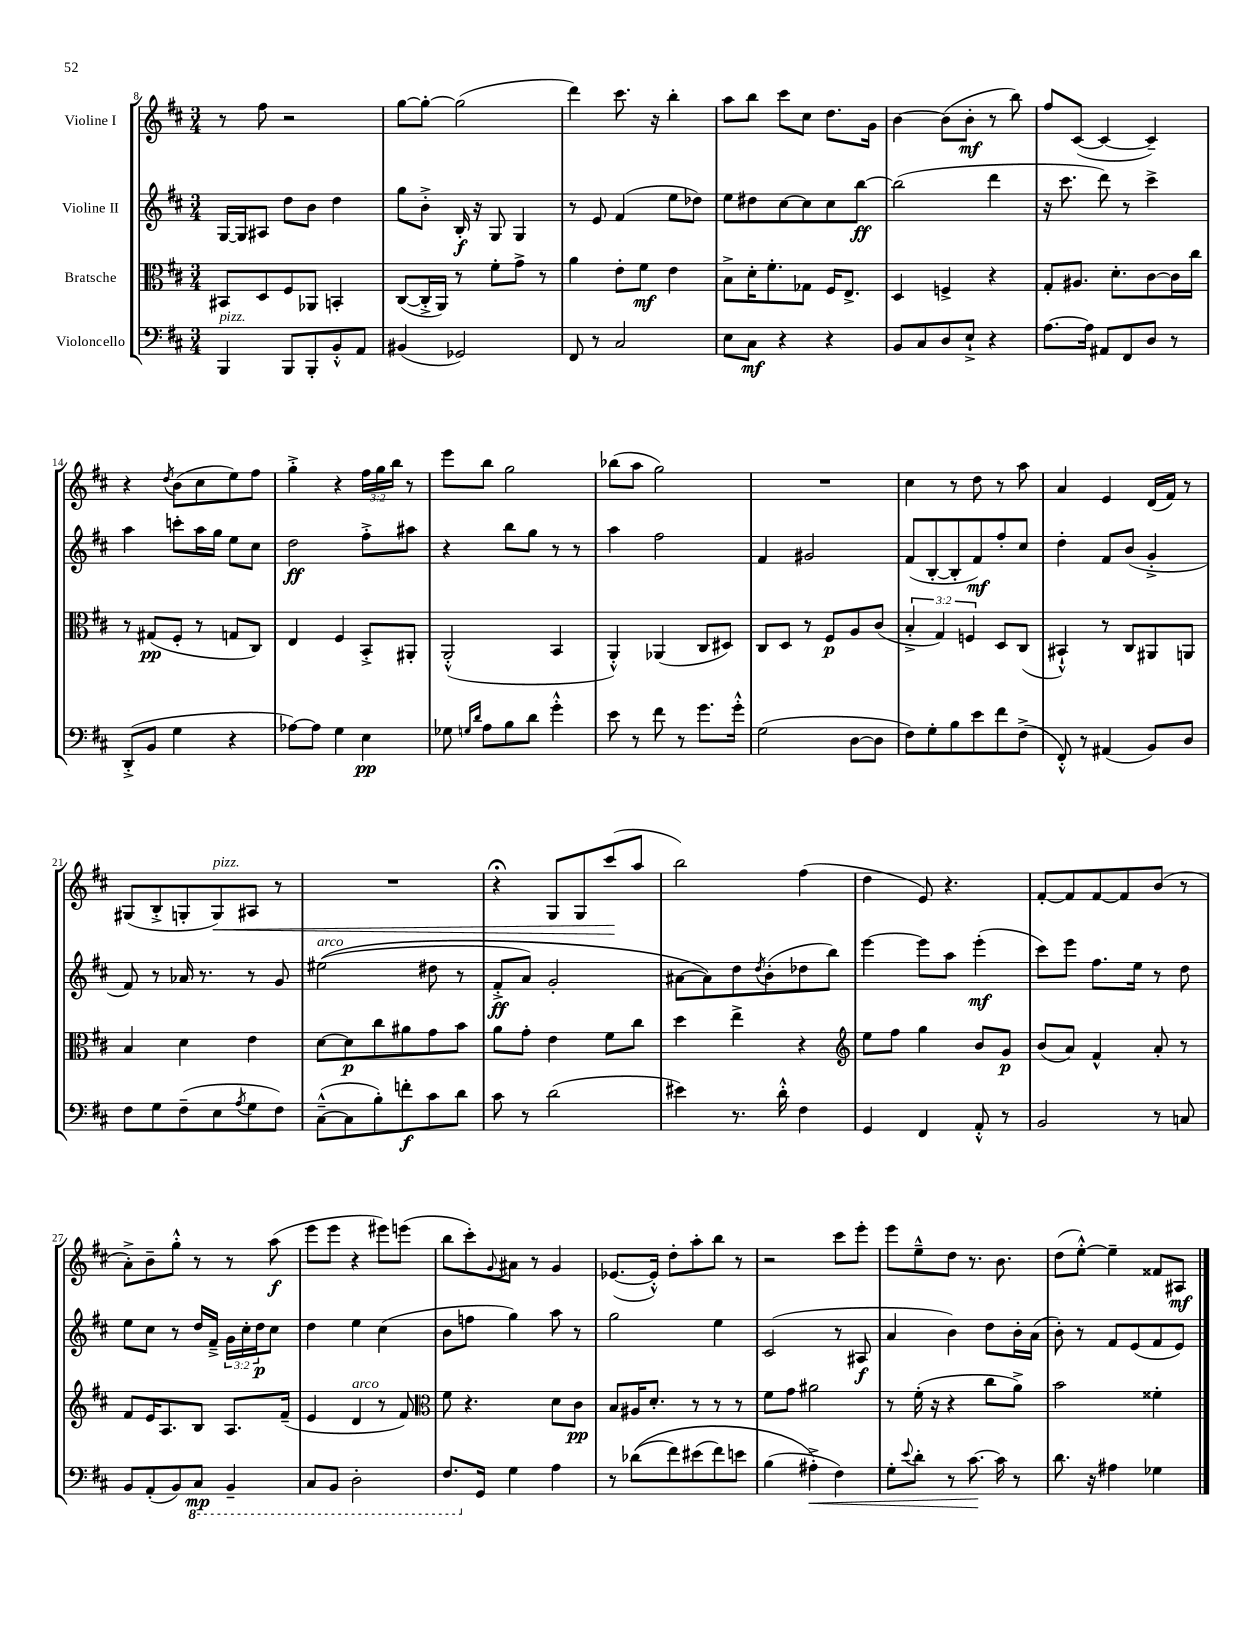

**kern	**dynam	**kern	**dynam	**kern	**dynam	**kern	**dynam
*part4	*part4	*part3	*part3	*part2	*part2	*part1	*part1
*staff4	*staff4	*staff3	*staff3	*staff2	*staff2	*staff1	*staff1
*I"Violoncello	*	*I"Bratsche	*	*I"Violine II	*	*I"Violine I	*
*clefF4	*	*clefC3	*	*clefG2	*	*clefG2	*
*k[f#c#]	*	*k[f#c#]	*	*k[f#c#]	*	*k[f#c#]	*
*M3/4	*	*M3/4	*	*M3/4	*	*M3/4	*
=8	=8	=8	=8	=8	=8	=8	=8
!LO:TX:a:i:t=pizz.	!	!	!	!	!	!	!
4BBB/	.	8BB#X/L	.	[16G/LL	.	8r	.
.	.	.	.	16G/J]	.	.	.
.	.	8D/	.	8A#X/J	.	8ff#\	.
8BBB/L	.	8F#/	.	8dd\L	.	2r	.
8BBB'/	.	8AA-X/J	.	8b\J	.	.	.
8BB'^^/	.	4BBn'/	.	4dd\	.	.	.
8AA/J	.	.	.	.	.	.	.
=9	=9	=9	=9	=9	=9	=9	=9
(4BB#X/	.	([8C#/L	.	8gg\L	.	[8gg\L	.
.	.	16C#'^/L]	.	8b'^\J	.	8gg'\J_	.
.	.	16AA/JJ)	.	.	.	.	.
2GG-X/)	.	8r	.	16B'/	f	(2gg\]	.
.	.	.	.	16r	.	.	.
.	.	8f#'\L	.	8G/	.	.	.
.	.	8g^\J	.	4G/	.	.	.
.	.	8r	.	.	.	.	.
=10	=10	=10	=10	=10	=10	=10	=10
8FF#/	.	4a\	.	8r	.	4ddd\)	.
8r	.	.	.	8e/	.	.	.
2C#/	.	8e'\L	.	(4f#/	.	8.ccc#\	.
.	.	8f#\J	mf	.	.	.	.
.	.	.	.	.	.	16r	.
.	.	4e\	.	8ee\L	.	4bb'\	.
.	.	.	.	8dd-X\J)	.	.	.
=11	=11	=11	=11	=11	=11	=11	=11
8E\L	.	8B^\L	.	8ee\L	.	8aa\L	.
8C#\J	mf	16d'\K	.	8dd#X\	.	8bb\J	.
.	.	8.f#'\	.	.	.	.	.
4r	.	.	.	[8cc#\	.	8ccc#\L	.
.	.	8G-X\J	.	8cc#\]	.	8cc#\J	.
4r	.	16F#/KL	.	8cc#\	.	8.dd\L	.
.	.	8.E^/J	.	.	.	.	.
.	.	.	.	[8bb\J	ff	.	.
.	.	.	.	.	.	16g\Jk	.
=12	=12	=12	=12	=12	=12	=12	=12
8BB/L	.	4D/	.	(2bb\]	.	[4b\	.
8C#/	.	.	.	.	.	.	.
8D/	.	4Fn^/	.	.	.	(8b\L]	.
8E`^/J	.	.	.	.	.	8b'\J	mf
4r	.	4r	.	4ddd\	.	8r	.
.	.	.	.	.	.	8bb\)	.
=13	=13	=13	=13	=13	=13	=13	=13
[8.A\L	.	8G'/L	.	16r	.	8ff#/L	.
.	.	.	.	8.ccc#\	.	.	.
.	.	8.A#X/J	.	.	.	([8c#/J	.
16A\Jk]	.	.	.	.	.	.	.
8AA#X/L	.	.	.	8ddd\)	.	4c#/_	.
.	.	8.d'\L	.	.	.	.	.
8FF#/	.	.	.	8r	.	.	.
8D/J	.	[8c#\	.	4ccc#^\	.	4c#~/])	.
8r	.	16c#\L]	.	.	.	.	.
.	.	16cc#\JJ	.	.	.	.	.
!!LO:LB:g=z
=14	=14	=14	=14	=14	=14	=14	=14
(8DD'^/L	.	8r	.	4aa\	.	4r	.
8BB/J	.	(8G#X/L	pp	.	.	.	.
.	.	.	.	.	.	8qdd/	.
4G\	.	8F#'/J	.	8cccn'\L	.	(8b\L	.
.	.	8r	.	16aa\L	.	8cc#\	.
.	.	.	.	16gg\JJ	.	.	.
4r	.	8Gn/L	.	8ee\L	.	8ee\)	.
.	.	8C#/J)	.	8cc#\J	.	8ff#\J	.
=15	=15	=15	=15	=15	=15	=15	=15
[8A-X\L)	.	4E/	.	2dd\	ff	4gg'^\	.
8A-\J]	.	.	.	.	.	.	.
4G\	.	4F#/	.	.	.	4r	.
4E\	pp	8BB'^/L	.	8ff#'^\L	.	24ff#\LL	.
.	.	.	.	.	.	24gg\	.
.	.	.	.	.	.	24bb\JJ	.
.	.	8AA#X'/J	.	8aa#X\J	.	8r	.
=16	=16	=16	=16	=16	=16	=16	=16
8G-X\	.	(2AA'^^/	.	4r	.	8eee\L	.
16qqGn/LL	.	.	.	.	.	.	.
16qqd/JJ	.	.	.	.	.	.	.
8A\L	.	.	.	.	.	8bb\J	.
8B\	.	.	.	8bb\L	.	2gg\	.
8d\J	.	.	.	8gg\J	.	.	.
4g'^^\	.	4BB/	.	8r	.	.	.
.	.	.	.	8r	.	.	.
=17	=17	=17	=17	=17	=17	=17	=17
8e\	.	4AA'^^/)	.	4aa\	.	(8bb-X\L	.
8r	.	.	.	.	.	8aa\J	.
8f#\	.	(4AA-X/	.	2ff#\	.	2gg\)	.
8r	.	.	.	.	.	.	.
8.g\L	.	8C#/L	.	.	.	.	.
.	.	8D#X/J)	.	.	.	.	.
16g'^^\Jk	.	.	.	.	.	.	.
=18	=18	=18	=18	=18	=18	=18	=18
(2G\	.	8C#/L	.	4f#/	.	2.r	.
.	.	8D/J	.	.	.	.	.
.	.	8r	.	2g#X/	.	.	.
.	.	8F#/L	p	.	.	.	.
[8D\L	.	8A/	.	.	.	.	.
8D\J]	.	(8c#/J	.	.	.	.	.
=19	=19	=19	=19	=19	=19	=19	=19
8F#\L)	.	6B'^/	.	(8f#/L	.	4cc#\	.
8G'\	.	.	.	[8B'/	.	.	.
.	.	6G/)	.	.	.	.	.
8B\	.	.	.	8B'/]	.	8r	.
.	.	6Fn/	.	.	.	.	.
8e\	.	.	.	8f#/)	mf	8dd\	.
8f#\	.	8D/L	.	8ff#'/	.	8r	.
(8F#^\J	.	(8C#/J	.	8cc#/J	.	8aa\	.
=20	=20	=20	=20	=20	=20	=20	=20
8FF#'^^/)	.	4BB#X`^^/)	.	4dd'\	.	4a/	.
8r	.	.	.	.	.	.	.
(4AA#X/	.	8r	.	8f#/L	.	4e/	.
.	.	8C#/L	.	(8b/J	.	.	.
8BB/L)	.	8AA#X/	.	4g'^/	.	(16d/LL	.
.	.	.	.	.	.	16f#/JJ)	.
8D/J	.	8AAn/J	.	.	.	8r	.
!!LO:LB:g=z
=21	=21	=21	=21	=21	=21	=21	=21
8F#\L	.	4B/	.	8f#/)	.	(8G#X/L	.
8G\	.	.	.	8r	.	8B'^/	.
(8F#~\	.	4d\	.	16a-X/	.	8Gn'/	.
.	.	.	.	8.r	.	.	.
!	!	!	!	!	!	!LO:TX:a:i:t=pizz.	!
!	!	!	!	!	!	!	!LO:HP:b
8E\	.	.	.	.	.	8G/)	<
8qA/	.	.	.	.	.	.	.
8G\	.	4e\	.	8r	.	8A#X/J	.
8F#\J)	.	.	.	8g/	.	8r	.
=22	=22	=22	=22	=22	=22	=22	=22
!	!	!	!	!LO:TX:a:i:t=arco	!	!	!
([8C#~^^\L	.	[8d\L	.	((2ee#X\	.	2.r	.
8C#\]	.	8d\]	p	.	.	.	.
8B'\)	.	8cc#\	.	.	.	.	.
8fn'\	f	8a#X\	.	.	.	.	.
8c#\	.	8g\	.	8dd#X\	.	.	.
8d\J	.	8b\J	.	8r	.	.	.
=23	=23	=23	=23	=23	=23	=23	=23
8c#\	.	8a\L	.	8f#'^/L	ff	4r;<	.
8r	.	8g'\J	.	8a/J)	.	.	.
(2d\	.	4e\	.	2g'/	.	8G/L	.
.	.	.	.	.	.	8G/	.
.	.	8f#\L	.	.	.	(8ccc#/	.
.	.	8cc#\J	.	.	.	8aa/J	[
=24	=24	=24	=24	=24	=24	=24	=24
4e#X\)	.	4dd\	.	[8a#X\L	.	2bb\)	.
.	.	.	.	8a#\])	.	.	.
8.r	.	4ee^\	.	8dd\	.	.	.
.	.	.	.	8qdd/	.	.	.
.	.	.	.	(8b'\	.	.	.
16d'^^\	.	.	.	.	.	.	.
4F#\	.	4r	.	8dd-X\	.	(4ff#\	.
.	.	.	.	8bb\J)	.	.	.
=25	=25	=25	=25	=25	=25	=25	=25
*	*	*clefG2	*	*	*	*	*
4GG/	.	8ee\L	.	[4eee\	.	4dd\	.
.	.	8ff#\J	.	.	.	.	.
4FF#/	.	4gg\	.	8eee\L]	.	8e/)	.
.	.	.	.	8aa\J	.	4.r	.
8AA'^^/	.	8b/L	.	(4eee'\	mf	.	.
8r	.	8g/J	p	.	.	.	.
=26	=26	=26	=26	=26	=26	=26	=26
2BB/	.	(8b/L	.	8ccc#\L)	.	[8f#'/L	.
.	.	8a/J)	.	8eee\J	.	8f#/]	.
.	.	4f#^^/	.	8.ff#\L	.	[8f#/	.
.	.	.	.	.	.	8f#/]	.
.	.	.	.	16ee\Jk	.	.	.
8r	.	8a'/	.	8r	.	(8b/J	.
8Cn/	.	8r	.	8dd\	.	8r	.
!!LO:LB:g=z
=27	=27	=27	=27	=27	=27	=27	=27
8BB/L	.	8f#/L	.	8ee\L	.	8a'^\L)	.
(8AA'/	.	16e/K	.	8cc#\J	.	8b~\	.
.	.	8.A/	.	.	.	.	.
8BB/)	.	.	.	8r	.	8gg'^^\J	.
*8ba	*	*	*	*	*	*	*
8CC#/J	mp	8B/J	.	16dd/LL	.	8r	.
.	.	.	.	16f#~^/JJ	.	.	.
4BBB~/	.	8.A/L	.	24g\LL	.	8r	.
.	.	.	.	24cc#'\	.	.	.
.	.	.	.	24dd\J	p	.	.
.	.	.	.	8cc#\J	.	(8aa\	f
.	.	(16f#~/Jk	.	.	.	.	.
=28	=28	=28	=28	=28	=28	=28	=28
8CC#/L	.	4e/	.	4dd\	.	8eee\L	.
8BBB/J	.	.	.	.	.	8eee\J	.
!	!	!LO:TX:a:i:t=arco	!	!	!	!	!
2DD'\	.	4d/	.	4ee\	.	4r	.
.	.	8r	.	(4cc#\	.	8eee#X\L)	.
.	.	8f#/)	.	.	.	(8eeen\J	.
=29	=29	=29	=29	=29	=29	=29	=29
*	*	*clefC3	*	*	*	*	*
8.FF#/L	.	8f#\	.	8b\L	.	8bb\L	.
.	.	4.r	.	8ffn\J	.	8ccc#'\)	.
*X8ba	*	*	*	*	*	*	*
16GG/Jk	.	.	.	.	.	.	.
.	.	.	.	.	.	8qqg/	.
4G\	.	.	.	4gg\)	.	8a#X\J	.
.	.	.	.	.	.	8r	.
4A\	.	8d\L	.	8aa\	.	4g/	.
.	.	8c#\J	pp	8r	.	.	.
=30	=30	=30	=30	=30	=30	=30	=30
8r	.	8B/L	.	2gg\	.	([8.e-X/L	.
((8d-X\L	.	16A#X/K	.	.	.	.	.
.	.	8.d'/J	.	.	.	16e-'^^/Jk])	.
8f#\)	.	.	.	.	.	8dd'\L	.
(8e#X\	.	8r	.	.	.	8aa'\	.
8f#\)	.	8r	.	4ee\	.	8bb\J	.
8en\J	.	8r	.	.	.	8r	.
=31	=31	=31	=31	=31	=31	=31	=31
(4B\	.	8f#\L	.	(2c#/	.	2r	.
.	.	8g\J	.	.	.	.	.
!	!LO:HP:b	!	!	!	!	!	!
4A#X'^\)	<	2a#X\	.	.	.	.	.
4F#\)	.	.	.	8r	.	8ccc#\L	.
.	.	.	.	8A#X/	f	8eee'\J	.
=32	=32	=32	=32	=32	=32	=32	=32
8G'\L	.	8r	.	4a/	.	8eee\L	.
8qqe/	.	.	.	.	.	.	.
8d'\J	.	(16f#'\	.	.	.	8ee~^^\	.
.	.	16r	.	.	.	.	.
8r	.	4r	.	4b\)	.	8dd\J	.
[8.c#\	.	.	.	.	.	8.r	.
.	.	8cc#\L	.	8dd\L	.	.	.
16c#\]	[	.	.	.	.	8.b\	.
8r	.	8a^\J)	.	16b'\L	.	.	.
.	.	.	.	(16a\JJ	.	.	.
=33	=33	=33	=33	=33	=33	=33	=33
8.d\	.	2b\	.	8b'\)	.	(8dd\L	.
.	.	.	.	8r	.	[8ee'^^\J)	.
16r	.	.	.	.	.	.	.
4A#X\	.	.	.	8f#/L	.	4ee~\]	.
.	.	.	.	(8e/	.	.	.
4G-X\	.	4f##X'\	.	8f#/	.	8f##X/L	.
.	.	.	.	8e/J)	.	8A#X/J	mf
==	==	==	==	==	==	==	==
*-	*-	*-	*-	*-	*-	*-	*-
